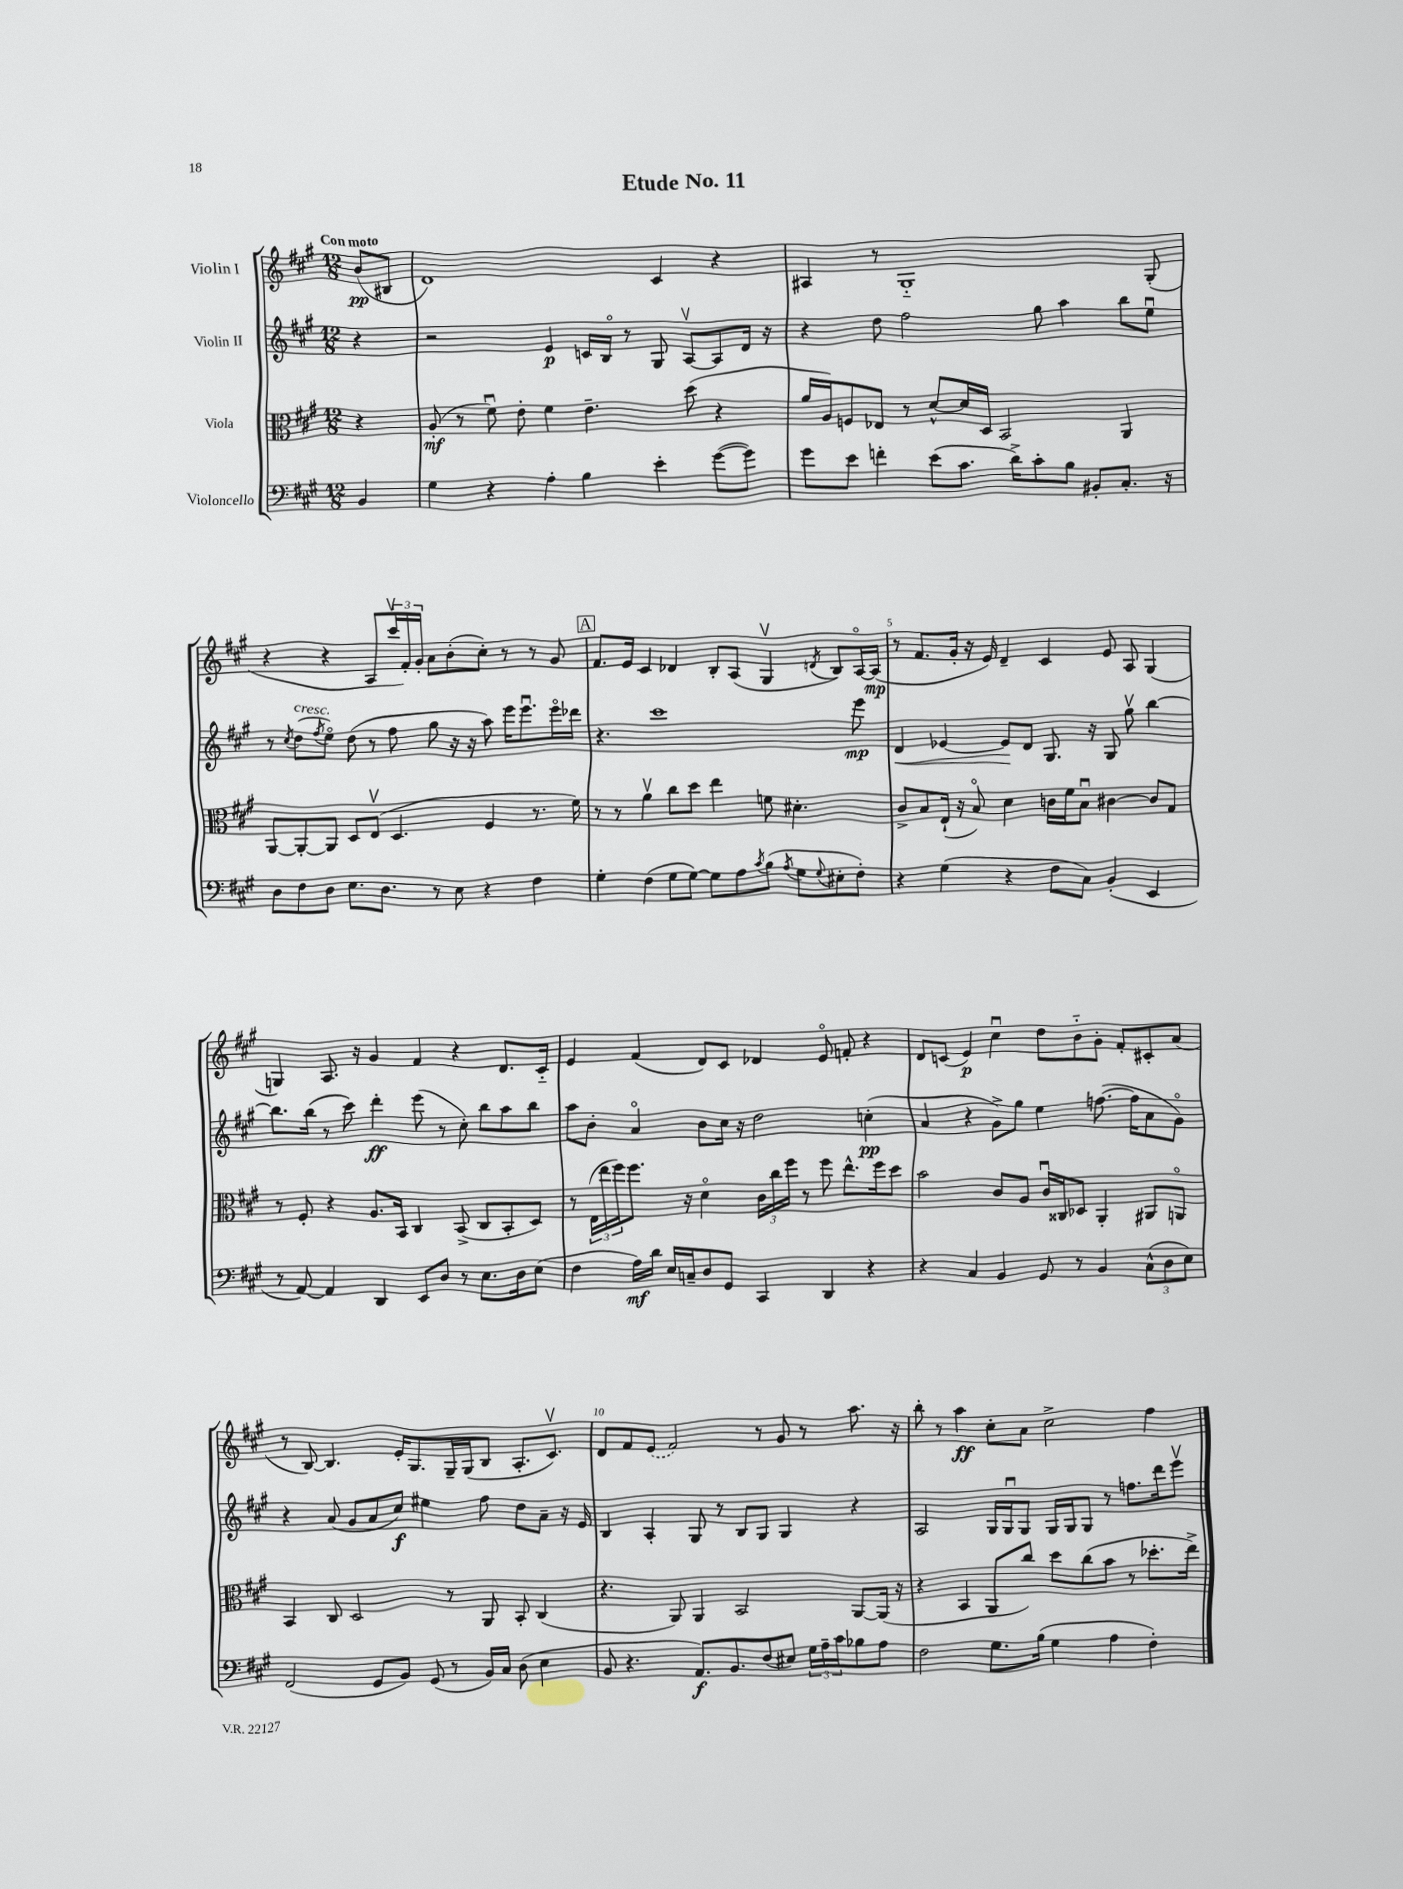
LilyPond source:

\header { title = "Etude No. 11" }
<<
\new StaffGroup <<
\new Staff = "s0" \with { instrumentName = "Violin I" } {
    \clef treble \key a \major \numericTimeSignature \time 12/8 \partial 4 \tempo "Con moto"
    b'8\pp( bis8 |
    d'1) cis'4 r4 |
    ais4 r8 gis1-_ gis8-.( |
    r4 r4 a8 \tuplet 3/2 { cis'''16\upbow fis'16-.) gis'16-. } a'8 b'8-.( cis''8-.) r8 r8 gis'8 |
    \mark \markup { \box "A" } fis'8. e'16 cis'4 des'4 b8-. a8( gis4\upbow \acciaccatura { d'8 } b8) a16~\flageolet a16\mp( |
    r8 fis'8. gis'16-. r16 e'16) d'4-- cis'4 e'8 a8 gis4( |
    g4) a8. r16 gis'4 fis'4 r4 d'8. cis'16-_ |
    e'4 fis'4( d'8) cis'8 des'4 e'8\flageolet f'8-. r4 |
    d'8 c'8( e'4\p) cis''4\downbow d''8 b'8-_ gis'8-. fis'8-. cis'8-. a'8( |
    r8 b8~) b4. e'16-. gis8. gis16-- gis16( b8 a8.-. cis'8.\upbow) |
    d'8 fis'8 \once \slurDashed e'8( fis'2) r8 gis'8 r8 a''8. r16 |
    b''8-. r8 a''4\ff cis''8-. a'8 cis''2-> fis''4 \bar "|." |
}
\new Staff = "s1" \with { instrumentName = "Violin II" } {
    \clef treble \key a \major \numericTimeSignature \time 12/8 \partial 4
    r4 |
    r2 e'4\p c'16 b16\flageolet r8 gis8 a8~\upbow a8 d'16 r16 |
    r4 d''8 fis''2 gis''8 a''4 b''8 e''8\downbow |
    r8 \acciaccatura { cis''8 } d''8^\markup { \italic "cresc." }( \acciaccatura { fis''8 } e''8\flageolet) d''8( r8 fis''8 gis''8 r16 r16 a''8) e'''16 e'''8.\downbow e'''16\flageolet des'''16 |
    \mark \markup { \box "A" } r4. cis'''1 e'''8\mp |
    d'4\< ees'4~ ees'8\! d'8 gis8. r16 gis8 gis''8\upbow b''4~ |
    b''8. b''16( r8 cis'''8) d'''4-.\ff e'''8( r8 cis''8-.) b''8 a''8 b''8 |
    a''8 b'8-. a'4\flageolet b'8 cis''16 r16 d''2 c''4-.\pp( |
    a'4 r4 gis'8->) gis''8 e''4 f''8.~( f''16 a'8 gis'8\flageolet) |
    r4 a'8( gis'8 a'8 cis''8\f) eis''4 fis''8 d''8 a'8-- r16 e'16 |
    b4 a4-. gis8 r8 b8 gis8 gis4 r4 |
    a2 gis16 gis16\downbow gis8 gis16 gis16 gis8 r8 f''8. d'''16 e'''8\upbow \bar "|." |
}
\new Staff = "s2" \with { instrumentName = "Viola" } {
    \clef alto \key a \major \numericTimeSignature \time 12/8 \partial 4
    r4 |
    a8-.\mf( r8 fis'8\downbow) e'8-. fis'4 e'4.-- d''8( r4 |
    a'16 a16) f8 ees8 r8 d'8~-^ d'16 d16 b,2 a,4 |
    a,8~ a,8~-. a,8 d8 e8\upbow( d4. fis4 r8. fis'16) |
    \mark \markup { \box "A" } r8 r8 a'4\upbow cis''8 d''8 e''4 f'8 dis'4.-. |
    cis'8-> b8 e16-!( r16 b8\flageolet) d'4 c'16 fis'16 b8\downbow cis'4~ cis'8 gis8 |
    r8 fis8-. r4 a8. b,16 cis4 b,8->( cis8 b,8-. d8) |
    r8 \tuplet 3/2 { e16( e''16 fis''16) } fis''8. r16 d'4\flageolet \tuplet 3/2 { cis'16 cis''16 fis''16 } r8 fis''8 e''8.-^ fis''16 d''8 |
    b'2 cis'8 a8 cis'16\downbow cisis16 des8 a,4-. ais,8 a,8\flageolet |
    b,4 cis8 d2 r8 a,8 b,8-. cis4( |
    r4. a,8) a,4 b,2 a,8~ a,16( r16 |
    r4 b,4 a,8 cis''8) d''8 cis''8( b'8 r8 des''8.-. e''16->) \bar "|." |
}
\new Staff = "s3" \with { instrumentName = "Violoncello" } {
    \clef bass \key a \major \numericTimeSignature \time 12/8 \partial 4
    b,4 |
    gis4 r4 a4-. b4 e'4-. gis'8~( gis'8) |
    gis'8 e'8 f'4-. e'8( cis'8. d'16->) cis'8-. b8 bis,8-. cis8.-. r16 |
    d8 fis8 d8 e8. d8. r8 e8 r4 fis4 |
    \mark \markup { \box "A" } gis4-. fis4( gis8 gis8~) gis8 a8 \acciaccatura { cis'8 } b8( \acciaccatura { a8 } gis8 \appoggiatura { gis8 } eis8-. fis8-.) |
    r4 gis4( r4 fis8 cis8) b,4-.( e,4 |
    r8 a,8~) a,4 d,4 e,8 d8 r8 e8. d16 e8( |
    fis4 a16\mf) d'16 e16 c16-- d8 gis,8 cis,4 d,4 r4 |
    r4 cis4 b,4 gis,8 r8 b,4 \tuplet 3/2 { cis8-^( d8 e8) } |
    fis,2( gis,8 b,8) gis,8( r8 b,16) cis16 d8( e4 |
    b,8 r4. a,8.\f) b,8. fis8( eis8) \tuplet 3/2 { gis16 a16-- cis'16 } bes8 a8 |
    fis2 gis8. b16( gis4 a4 fis4-.) \bar "|." |
}
>>
>>
\layout { \context { \Score \override BarNumber.break-visibility = ##(#f #t #t) barNumberVisibility = #(every-nth-bar-number-visible 5) } }
